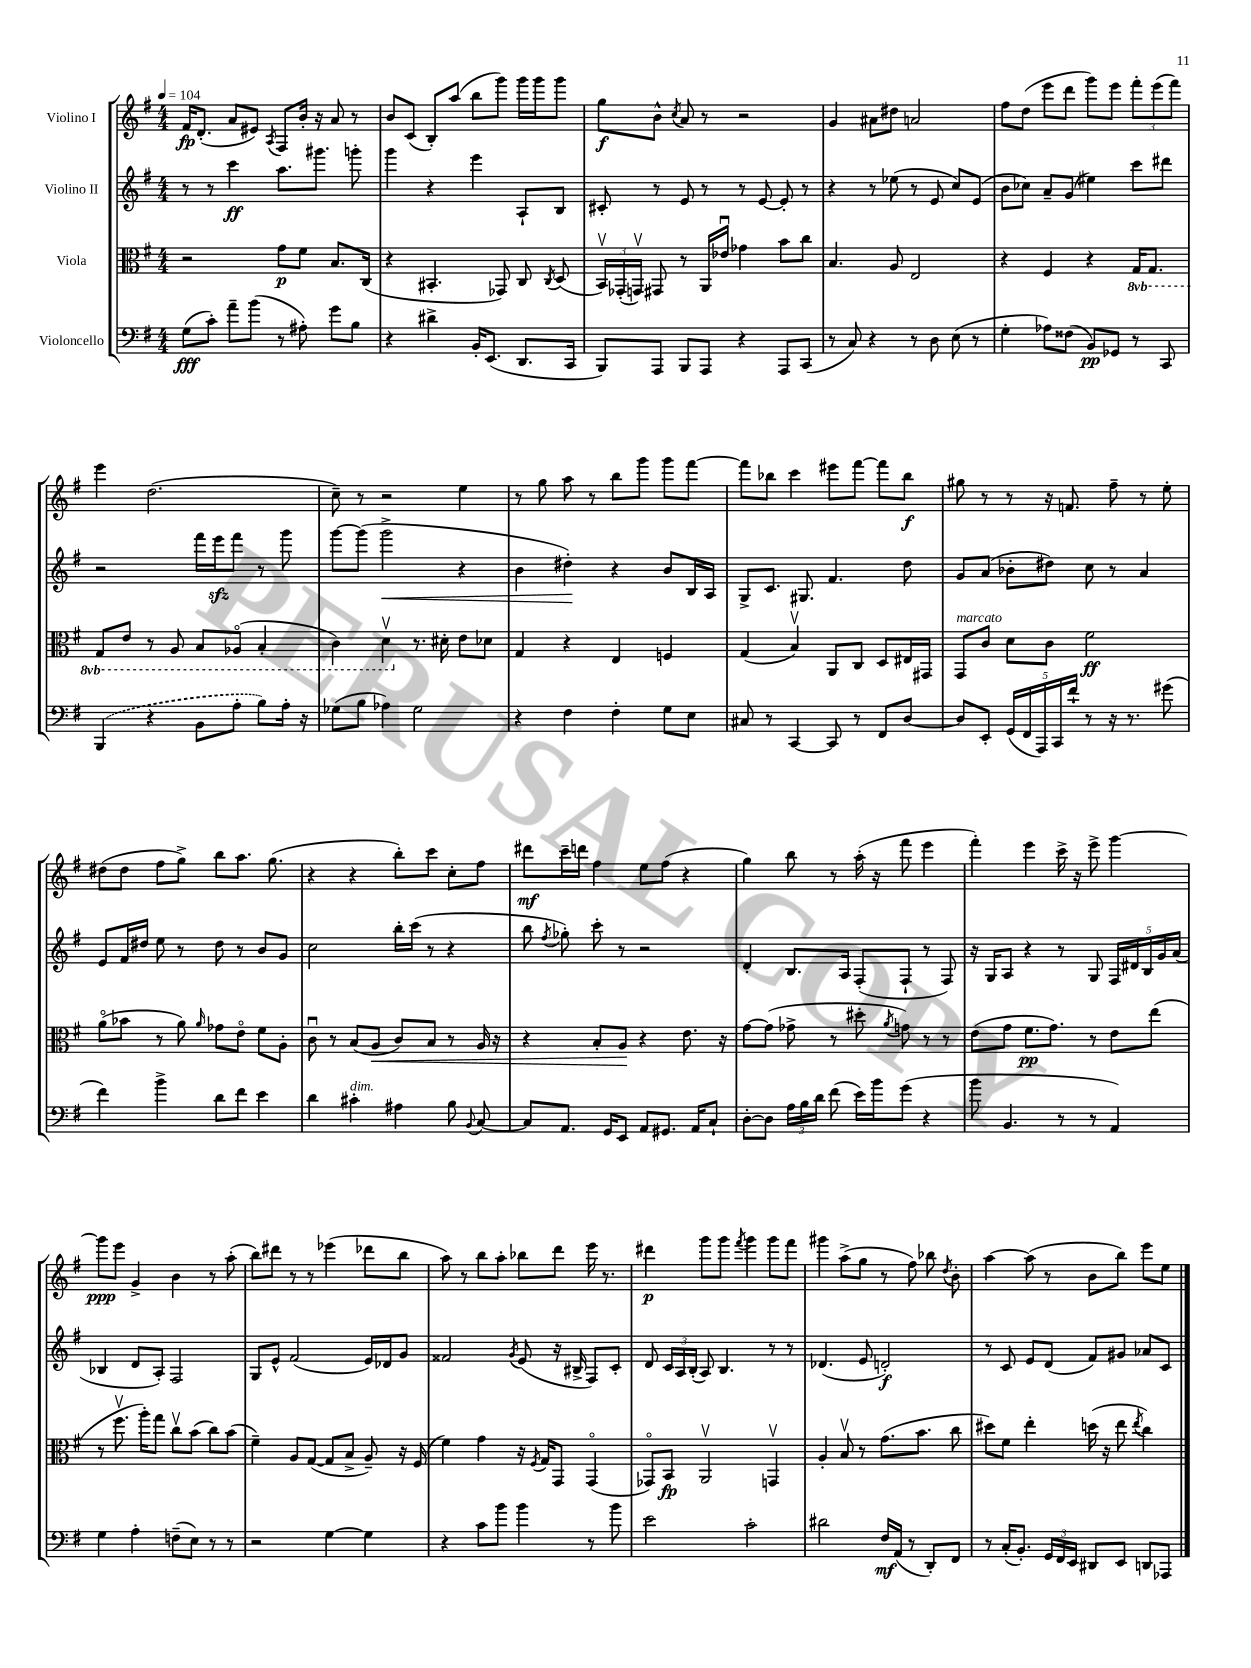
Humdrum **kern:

**kern	**kern	**kern	**kern
*staff4	*staff3	*staff2	*staff1
*clefF4	*clefC3	*clefG2	*clefG2
*k[f#]	*k[f#]	*k[f#]	*k[f#]
*M4/4	*M4/4	*M4/4	*M4/4
*MM104	*MM104	*MM104	*MM104
(8G	2r	8r	16f#
.	.	.	(8.d'
8c')	.	8r	.
8a~	.	4ccc	8a
(8b	.	.	8e#)
.	.	.	8qA
8r	8g	8.aa	8F#
8A#')	8f#	.	16b'
.	.	8.ggg#	16r
8g	8.B	.	8a
8B	.	8ggg'	8r
.	(16C	.	.
=	=	=	=
4r	4r	4ggg	8b
.	.	.	(8c
4d#^	4.BB#'	4r	8B')
.	.	.	(8aa
16BB'	.	4eee	8bb
(8.EE	.	.	.
.	8GG-)	.	8ggg)
8.DD	8C	8A`	16ggg
.	.	.	16ggg
.	8qC	.	.
.	(8D	8B	8ggg
16CC	.	.	.
=	=	=	=
8BBB)	24BBv)	8c#'	8gg
.	(24GG-'	.	.
.	24GGv)	.	.
8AAA	8GG#	8r	8b^^
.	.	.	8qcc
8BBB	8r	8e	8a
8AAA	16AA	8r	8r
.	16e-u	.	.
4r	4g-	8r	2r
.	.	[8e	.
8AAA	8b	8e']	.
(8CC	8cc	8r	.
=	=	=	=
8r	4.B	4r	4g
8C)	.	.	.
4r	.	8r	8a#
.	8A	(8ee-	8dd#
8r	2E	8r	2a
8D	.	8e	.
(8E	.	8cc)	.
8r	.	(8e	.
=	=	=	=
4G'	4r	8b	8ff#
.	.	8cc-)	(8dd
8A-)	4F#	8a~	8eee
(8F##	.	(8g	8ddd
8BB)	4r	4ee#)	8ggg)
8GG-	.	.	8eee
8r	16GG	8ccc	12fff#'
.	8.GG	.	.
.	.	.	(12eee
8CC	.	8ddd#	.
.	.	.	12fff#)
=	=	=	=
(4BBB	8GG	2r	4eee
.	8E	.	.
4r	8r	.	(2.dd
.	8AA	.	.
8BB	8BB	16fff#	.
.	.	16eee	.
8A'	(8AA-o	8fff#	.
8B)	4BB'	8r	.
16A'	.	8ggg	.
16r	.	.	.
=	=	=	=
(8G-	4C)	[8ggg	8cc~)
8B	.	(8ggg]	8r
4A-)	4Dv	2ggg^	2r
2G-	8.r	.	.
.	16d#'	.	.
.	8e	4r	4ee
.	8d-	.	.
=	=	=	=
4r	4G	4b	8r
.	.	.	8gg
4F#	4r	4dd#')	8aa
.	.	.	8r
4F#'	4E	4r	8bb
.	.	.	8ggg
8G	4F	8b	8ggg
8E	.	16B	[8fff#
.	.	16A	.
=	=	=	=
8C#	(4G	8G^	8fff#]
8r	.	8.c	8bb-
[4CC	4Bv)	.	4ccc
.	.	8.G#	.
8CC]	8AA	4.f#	8eee#
8r	8C	.	[8fff#
8FF#	8D	.	8fff#]
[8D	16E#	8dd	8bb-
.	16GG#	.	.
=	=	=	=
8D]	8GG	8g	8gg#
8EE'	8c	(8a	8r
(20GG	8d	8b-'	8r
20FF#	.	.	.
20AAA)	.	.	.
.	8c	8dd#)	16r
20CC	.	.	.
.	.	.	8.f
20f#`	.	.	.
8r	2f#	8cc	.
16r	.	8r	8ff#~
8.r	.	.	.
.	.	4a	8r
(8g#	.	.	8ee'
=	=	=	=
4f#)	(8ao	8e	(8dd#
.	8b-	16f#	8dd#
.	.	16dd#	.
4b^	8r	8ee	8ff#
.	8a)	8r	8gg^)
.	16qqa	.	.
8d	8g-	8dd#	8bb
8f#	8eo	8r	8.aa
4e	8f#	8b	.
.	.	.	(8.gg
.	8A'	8g	.
=	=	=	=
4d	8cu	2cc	4r
.	8r	.	.
4c#'	(8B	.	4r
.	8A	.	.
4A#	8c)	16bb'	8bb')
.	.	(16ccc	.
.	8B	8r	8ccc
8B	8r	4r	8cc'
8qqBB	.	.	.
[8C	16A	.	8ff#
.	16r	.	.
=	=	=	=
8C]	4r	8bb	8ddd#
.	.	8qff#	.
8.AA	.	8gg-')	16ccc~
.	.	.	16ddd
.	8B'	8ccc'	4ff#
16GG	.	.	.
8EE	8A	8r	.
8AA	4r	2r	8ee
8.GG#	.	.	(8ff#
.	8.e	.	4r
16AA	.	.	.
8C`	.	.	.
.	16r	.	.
=	=	=	=
[8D'	[8g	4d'	4gg)
8D]	(8g]	.	.
24A	8g-^	8.B	8bb
24B	.	.	.
24d	.	.	.
(8f#	8r	.	8r
.	.	16A	.
16e)	8dd#'	(8F#'	(16aa'
16b	.	.	16r
.	8qa	.	.
(8g	8g)	8F#`	8fff#
4r	8r	8r	4eee
.	8r	8F#)	.
=	=	=	=
8b	(8e	16r	4fff#')
.	.	16G	.
4.BB	8g	8A	.
.	8.f#	4r	4eee
.	8.g)	.	.
8r	.	8r	16ccc^
.	.	.	16r
8r	8r	8G	8eee^
4AA)	8e	20F#	[4ggg
.	.	20d#	.
.	.	20B	.
.	(8ee	.	.
.	.	20g	.
.	.	(20a	.
=	=	=	=
4G	8r	4B-	8ggg]
.	8.ff#v	.	8eee
4A'	.	8d	4g^
.	16aa')	.	.
.	8gg	8A')	.
(8F~	8ccv	2F#	4b
8E)	(8b	.	.
8r	8cc)	.	8r
8r	(8b	.	(8aa'
=	=	=	=
2r	4f#~)	8G	8bb)
.	.	8e^^	8ddd#
.	8A	(2f#	8r
.	([8G	.	8r
[4G	8G]	.	(4eee-
.	8B^	.	.
4G]	8A~)	16e)	8ddd-
.	.	16d-	.
.	16r	8g	8bb
.	(16F#	.	.
=	=	=	=
4r	4f#)	2f##	8aa)
.	.	.	8r
8c	4g	.	8bb
8b	.	.	8aa'
.	.	8qg	.
4b	16r	(8e	8bb-
.	8qF#	.	.
.	16G	.	.
.	8GG	16r	8ddd
.	.	16B#^	.
8r	(4GGo	8F#)	16eee
.	.	.	8.r
8b	.	8c'	.
=	=	=	=
2e	8GG-o)	8d	4ddd#
.	8BB	24c	.
.	.	24A	.
.	.	(24B'	.
.	2AAv	8A)	8ggg
.	.	4.B	8ggg
.	.	.	8qfff#
2c'	.	.	4ggg
.	4GGv	8r	8ggg
.	.	8r	8fff#
=	=	=	=
2d#	4A'	(4.d-	4ggg#
.	8Bv	.	(8aa^
.	8r	8e	8gg
16F#	(8.g	2d')	8r
(16AA	.	.	.
8r	.	.	8ff#)
.	8.b	.	.
8DD')	.	.	8bb-
.	.	.	8qdd
8FF#	8cc	.	8b'
=	=	=	=
8r	8dd#)	8r	[4aa
(16C'	8f#	8c	.
8.BB')	.	.	.
.	4ee'	8e	(8aa]
24GG	.	(8d	8r
24FF#	.	.	.
24EE	.	.	.
8DD#	(16dd	8f#)	8b
.	16r	.	.
8EE	8ee	8g#	8bb)
.	8qee	.	.
8DD	4cc)	8a-	8eee
8AAA-	.	8c	8ee
==	==	==	==
*-	*-	*-	*-
